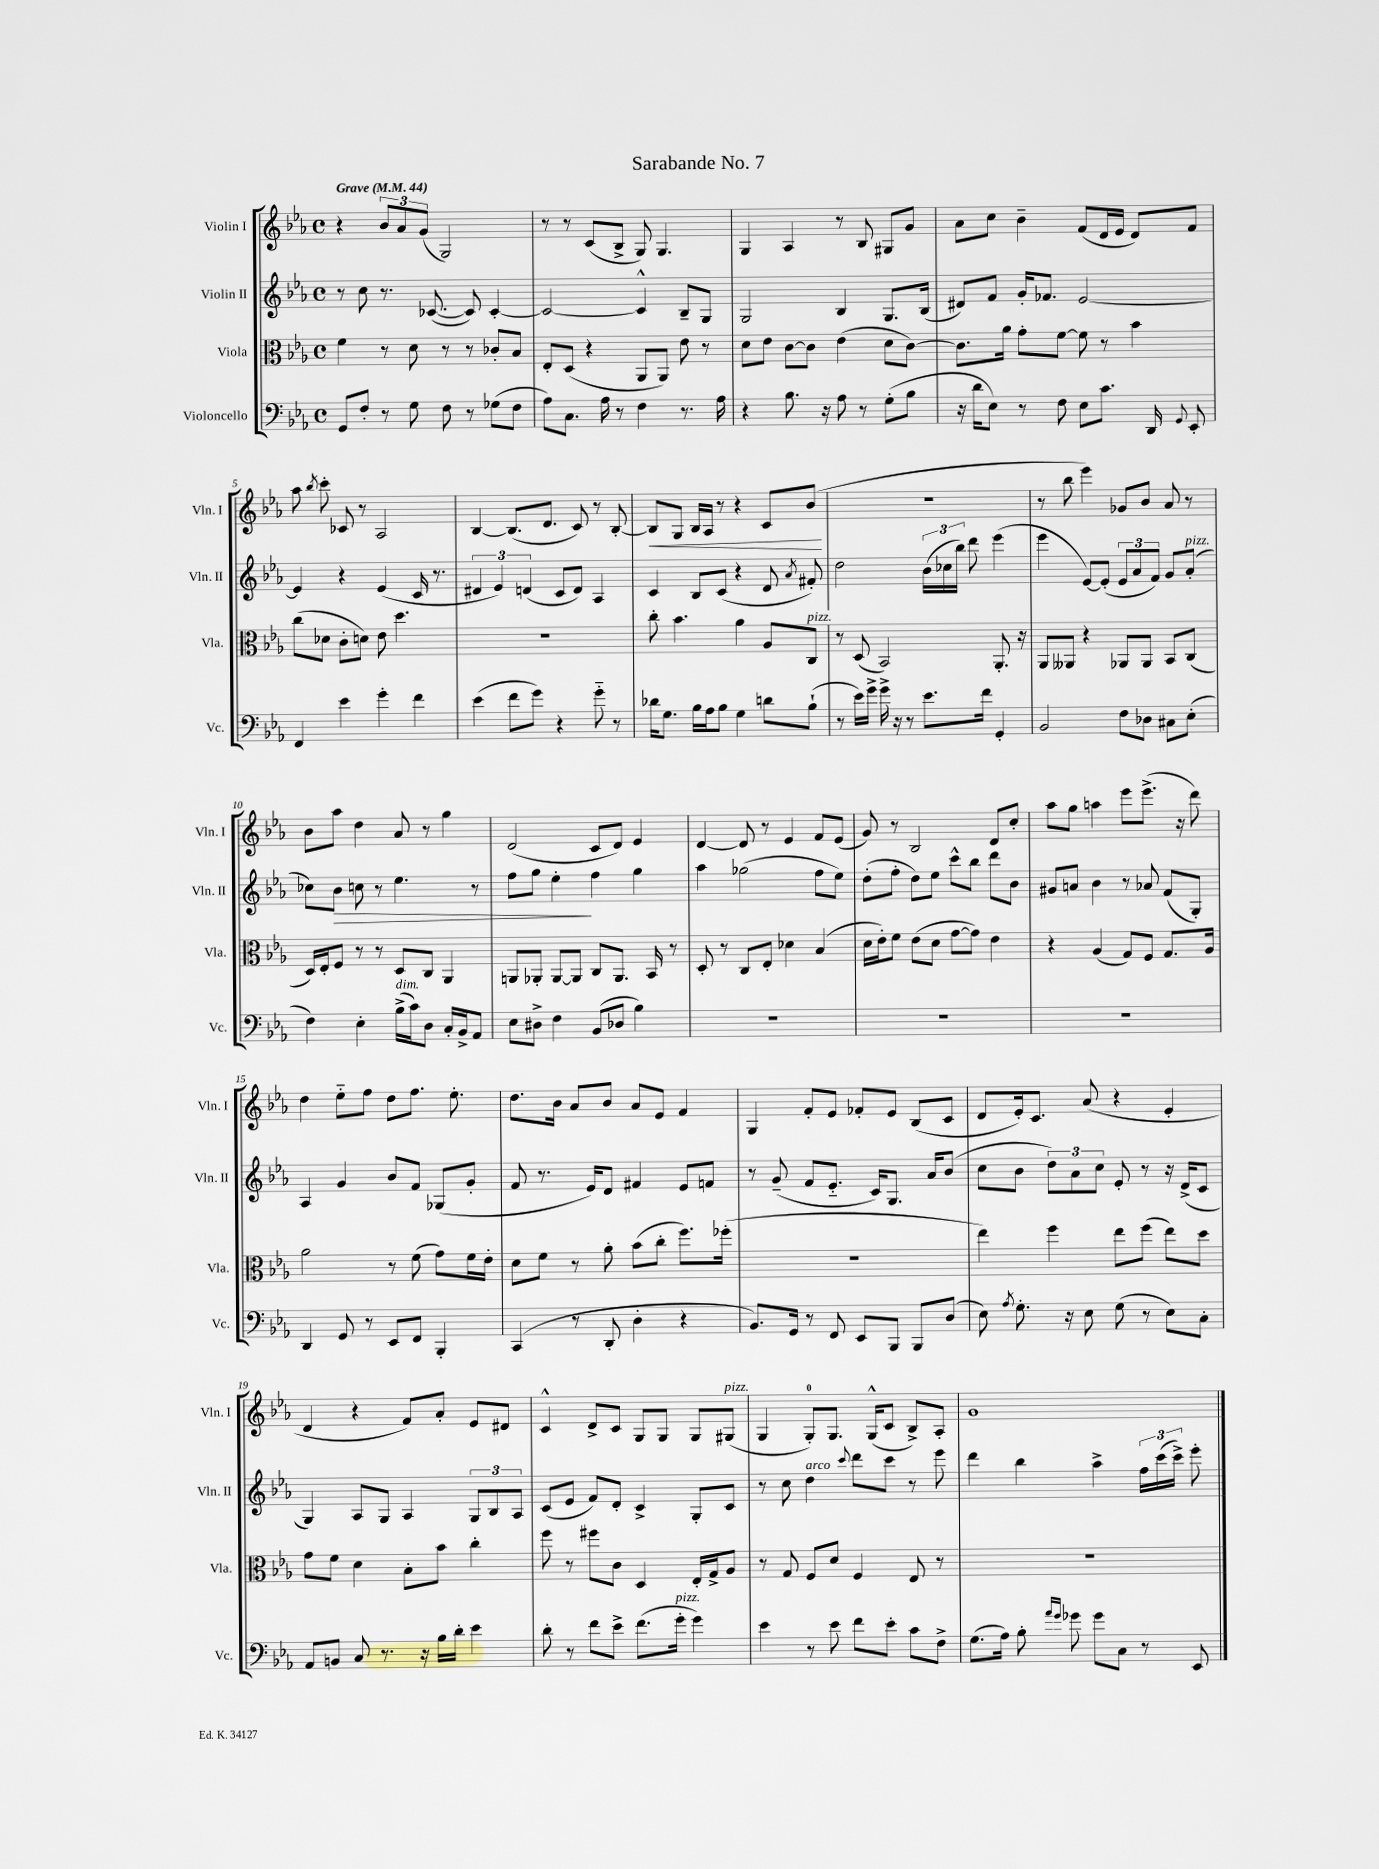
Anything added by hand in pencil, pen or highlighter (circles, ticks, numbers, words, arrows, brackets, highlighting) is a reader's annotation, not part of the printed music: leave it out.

**kern	**kern	**kern	**kern
*staff4	*staff3	*staff2	*staff1
*clefF4	*clefC3	*clefG2	*clefG2
*k[b-e-a-]	*k[b-e-a-]	*k[b-e-a-]	*k[b-e-a-]
*M4/4	*M4/4	*M4/4	*M4/4
*met(c)	*met(c)	*met(c)	*met(c)
*MM44	*MM44	*MM44	*MM44
8GG	4f	8r	4r
8F'	.	8cc	.
8r	8r	8.r	12b-
.	.	.	12a-
8G	8d	.	.
.	.	.	(12g
.	.	([8.c-	.
8F	8r	.	2G)
8r	8r	8c-])	.
(8G-	8c-'	[4c-'	.
8F	8B-	.	.
=	=	=	=
8A-)	8E-'	2c-_	8r
8.C	(8D	.	8r
.	4r	.	(8c
16A-	.	.	.
8r	.	.	8B-^
4F	8AA-	4c-^^]	8G)
.	8AA-)	.	4.G
8.r	8e-	8B-~	.
.	8r	8G	.
16A-	.	.	.
=	=	=	=
4r	8d	2G	4G
.	8e-	.	.
8.B-	[8c	.	4A-
.	8c]	.	.
16r	.	.	.
8A-	(4e-	4B-	8r
8r	.	.	8B-
(8G'	8d	8.G	8G#
8B-	[8c)	.	8g
.	.	(16B-	.
=	=	=	=
16r	8.c]	8d#)	8a-
16d	.	.	.
8E-)	.	8f	8cc
.	16a-	.	.
8r	8g'	16g'	4b-~
.	.	8.f-	.
8F	[8f	.	.
8E-	8f]	[2e-	(8f
8.c	8r	.	16d
.	.	.	16e-
.	4b-	.	8d)
16DD	.	.	.
8qqGG	.	.	.
8EE-'	.	.	8f
=	=	=	=
4FF	(8cc	4e-]	8aa-
.	.	.	8qbb-
.	8d-	.	8ccc'
4e-	8c'	4r	8c-
.	8d)	.	8r
4g'	8e-	(4e-	2A-
.	4.dd	.	.
4f	.	16c	.
.	.	8.r	.
=	=	=	=
(4e-	1r	6d#	[4B-
.	.	6e-)	.
8f	.	.	(8.B-]
.	.	(6d	.
8g)	.	.	.
.	.	.	8.d
4r	.	8c	.
.	.	8d)	8c)
8g'~	.	4A-	8r
8r	.	.	[8B-'
=	=	=	=
16d-	8cc'	4c	8B-]
8.G	.	.	.
.	4.b-	.	8G
16B-	.	8B-	16B-
16A-	.	.	16A-
8B-	.	(8c	8r
4G	4a-	4r	4r
8d	8A-	8d	8c
.	.	8qa-	.
(8B-`	8C	8f#')	(8b-
=	=	=	=
8r	8r	2dd	1r
16e-)	(8D	.	.
16g^	.	.	.
16g^	2BB-)	.	.
16r	.	.	.
8r	.	.	.
8.e-	.	(24b-	.
.	.	24cc-	.
.	.	24bb-)	.
.	.	8ddd	.
16f	.	.	.
4GG'	8.AA-'	(4eee-	.
.	16r	.	.
=	=	=	=
2BB-	8AA-	4eee-	8r
.	8AA--	.	8bb-
.	4r	[8e-)	4eee-)
.	.	(8e-']	.
8F	8AA-	12e-	8g-
.	.	12a-	.
8D-	8AA-	.	8b-
.	.	12f)	.
8C#	8BB-	8g	8a-
(8E-'	(8C	(8a-'	8r
=	=	=	=
4F)	16D)	8cc-)	8b-
.	16E-'	.	.
.	8F	8b-	8aa-
4E-'	8r	8cc	4dd
.	8r	8r	.
(16B-^	8D	4.ee-	8a-
16c)	.	.	.
8D	8C	.	8r
16C'	4AA-	.	4gg
16BB-^	.	.	.
8AA-	.	8r	.
=	=	=	=
8E-	8AA	8ff	(2d
8D#^	8AA-'	8gg	.
4F	[8AA-	4ee-'	.
.	8AA-]	.	.
(8BB-	8C	4ff	8c
8D-	8.AA-	.	8d)
4B-)	.	4gg	4e-
.	16BB-	.	.
.	8r	.	.
=	=	=	=
1r	8D'	4aa-	[4d
.	8r	.	.
.	8C	(2gg-	8d]
.	8E-'	.	8r
.	4d-	.	4e-
.	(4B-	8ff	8f
.	.	8ee-)	(8e-
=	=	=	=
1r	16d	(8dd'	8g)
.	16e-')	.	.
.	8f	8ff'	8r
.	(8e-	8dd)	2B-
.	8d	8ee-	.
.	[8g	8ccc^^	.
.	8g])	8bb-	.
.	4e-	8ddd	8d
.	.	8b-	8cc'
=	=	=	=
1r	4r	8g#	8aa-
.	.	8a	8gg
.	(4A-	4b-	4aa
.	8G)	8r	8eee-
.	8F	8a-	(8.eee-^
.	8.G	(8f	.
.	.	.	16r
.	.	8G')	8ddd)
.	16A-	.	.
=	=	=	=
4DD	2a-	4A-	4dd
8GG	.	4g	8ee-'~
8r	.	.	8ff
8EE-	8r	8b-	8dd
8FF	(8f	8f	8.ff
4BBB-'	8g)	(8G-	.
.	.	.	8.ee-'
.	16f	8g'	.
.	16e-'	.	.
=	=	=	=
(4CC	8d	8f	8.dd
.	8f	8.r	.
.	.	.	16b-
8r	8r	.	8a-
.	.	16e-)	.
8DD'	8a-'	8d	8b-
4D'	(8b-	4f#	8a-
.	8cc'	.	8e-
4r	8.ff)	8e-	4f
.	.	8f	.
.	(16ff-'	.	.
=	=	=	=
8.BB-)	1r	8r	4G
.	.	(8g~	.
16GG	.	.	.
8r	.	8f	8f'
8FF	.	8.e-'~	8e-
8EE-	.	.	8f-'
.	.	16c)	.
8BBB-	.	8.G	8e-
8BBB-	.	.	(8B-
.	.	16a-	.
(8D	.	(8b-	8c
=	=	=	=
8E-)	4ee-)	8cc	8d
8qA-	.	.	.
8.G'	.	8b-	16e-')
.	.	.	8.c
.	4ff	12dd)	.
16r	.	.	.
.	.	12a-	.
8E-	.	.	(8a-
.	.	12cc	.
(8G	8ee-	8e-'	4r
8r	(8ff	8r	.
8E-)	8ee-)	16r	4e-'
.	.	(16d^	.
8C'	8dd	8c	.
=	=	=	=
8AA-	8g	4G)	4d
8BB	8f	.	.
8C	4d	8A-	4r
8.r	.	8G	.
.	8B-'	4A-	8f)
16r	.	.	.
16B-	8b-	.	8a-'
16d'	.	.	.
4e-	4cc'	12G	8e-
.	.	12B-	.
.	.	.	8d#
.	.	12A-	.
=	=	=	=
8d'	8ff	(8c	4c^^
8r	8r	8e-	.
8f	8ff#	8f)	8d^
8e-^	8c	8d'	8c
(8.f	4D	4c^	8G
.	.	.	8G
16g'	.	.	.
4g)	16E-'	8G'	8G
.	16G^	.	.
.	8A-	8c	(8G#
=	=	=	=
4e-	8r	8r	4G
.	8G	8cc	.
8r	8F	4dd	8G')
8e-	8d	.	8.G
.	.	8qqccc	.
8f	4F	8ddd	.
.	.	.	(16G^^
8e-'	.	8ccc	8c
8c	8E-	8r	8B-^)
8F^	8r	8eee-	8A-'
=	=	=	=
(8.G	1r	4ddd	1g
16A-)	.	.	.
8B-'	.	4bb-	.
16qqa-	.	.	.
16qqg	.	.	.
8g-	.	.	.
8g-	.	4aa-^	.
8C	.	.	.
8r	.	24ff	.
.	.	(24ccc	.
.	.	24ccc^)	.
8EE-	.	8eee-'	.
==	==	==	==
*-	*-	*-	*-
